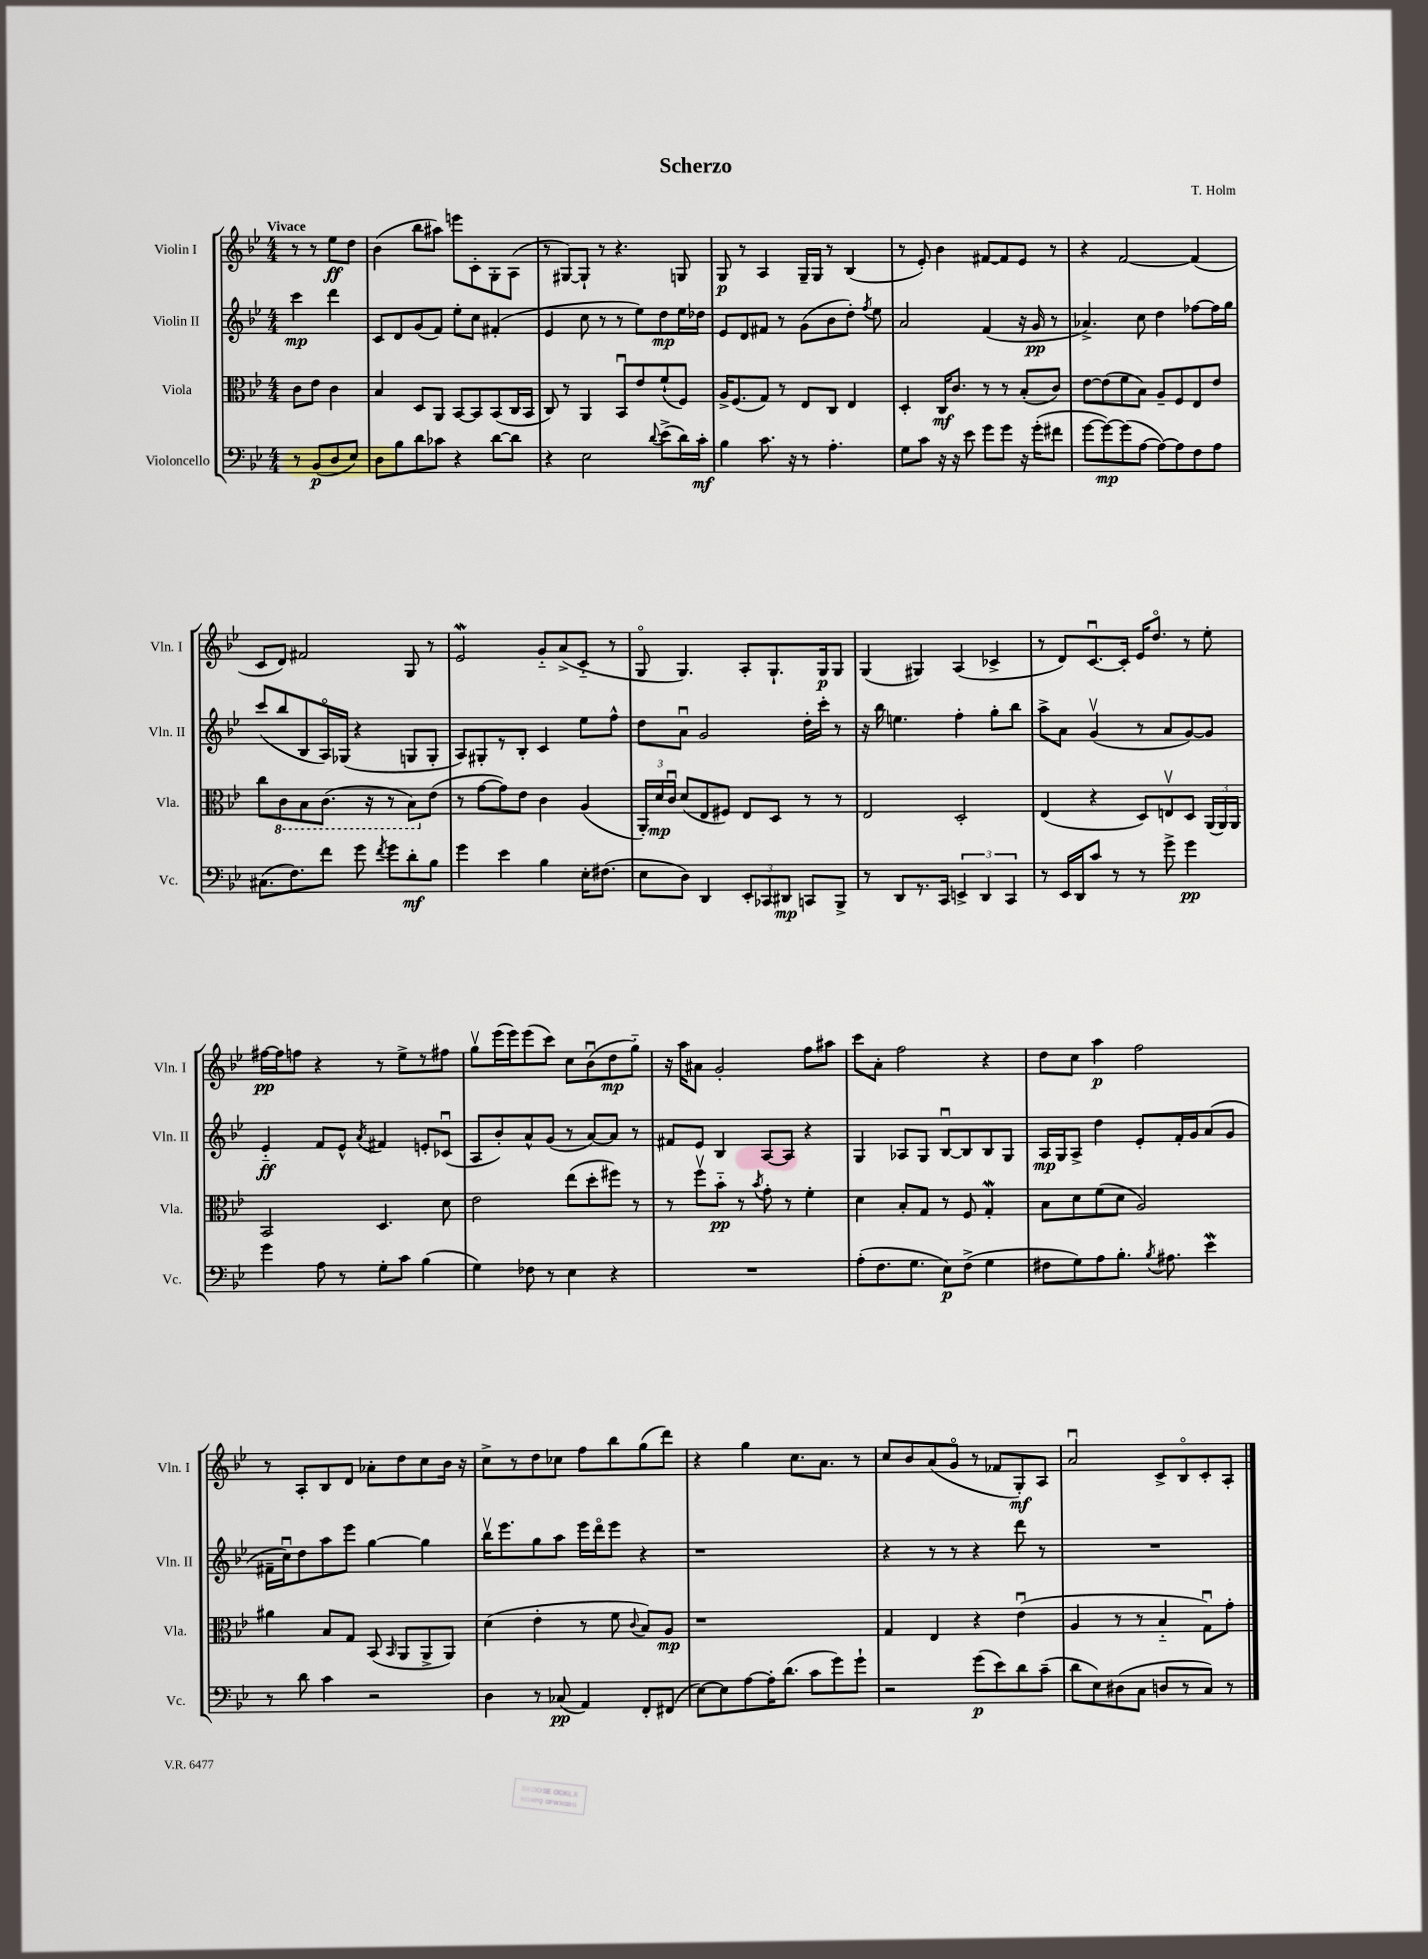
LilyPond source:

\header { title = "Scherzo" composer = "T. Holm" }
<<
\new StaffGroup <<
\new Staff = "s0" \with { instrumentName = "Violin I" shortInstrumentName = "Vln. I" } {
    \clef treble \key bes \major \numericTimeSignature \time 4/4 \partial 2 \tempo "Vivace"
    \autoBeamOff r8 r8 ees''8[\ff d''8] |
    bes'4( bes''8[ ais''8]) e'''8[ c'8-. g8-. a8]( |
    r8 gis8[~) gis8]-! r8 r4. g8 |
    g8\p r8 a4 g16[-- g16] r8 bes4( |
    r8 ees'8-.) bes'4 fis'8[~ fis'8 ees'8] r8 |
    r4 f'2~ f'4( |
    c'8[ d'8]) fis'2 g8 r8 |
    ees'2\mordent g'8[-_ a'8->( c'8]-_ r8 |
    g8\flageolet g4.) a8[-. g8.-! g16\p g8] |
    g4( gis4) a4( ces'4-> |
    r8 d'8[) c'8.~\downbow c'16]-. ees'16[ d''8.]\flageolet r8 ees''8-. |
    fis''16[~\pp fis''16 f''8] r4 r8 ees''8[-> r8 fis''8] |
    g''8[\upbow ees'''16( ees'''16) ees'''8( c'''8]) c''8[ bes'8\downbow( d''8\mp g''8]-_) |
    r16 a''16[ ais'8] g'2-. f''8[ ais''8] |
    c'''8[ a'8]-. f''2 r4 |
    d''8[ c''8] a''4\p f''2 |
    r8 a8[-. bes8 d'8] aes'8[-. d''8 c''8 bes'16] r16 |
    c''8[-> r8 d''8 ces''8] f''8[ bes''8 g''8( d'''8]) |
    r4 g''4 c''8.[ a'8.] r8 |
    c''8[ bes'8 a'8( g'8]\flageolet r8 fes'8[ g8-.\mf) a8] |
    a'2\downbow c'8[-> bes8\flageolet c'8-. a8]-. \bar "|." |
}
\new Staff = "s1" \with { instrumentName = "Violin II" shortInstrumentName = "Vln. II" } {
    \clef treble \key bes \major \numericTimeSignature \time 4/4 \partial 2
    \autoBeamOff c'''4\mp d'''4 |
    c'8[ d'8 g'8( f'8]) ees''8[-. c''8] fis'4-.( |
    ees'4 c''8 r8 r8 ees''8[) d''8\mp ees''16 des''16] |
    ees'8[ d'8 fis'8] r8 g'8[( bes'8 d''8]-.) \acciaccatura { f''8 } ees''8 |
    a'2 f'4( r16 g'16\pp r8 |
    aes'4.->) c''8 d''4 fes''8[~ fes''16 g''16] |
    c'''8[( bes''8 bes8 a16\flageolet) ges16]( r4 g8[ g8]-. |
    a8[) gis8-. r8 bes8]-. c'4 ees''8[ f''8]-^ |
    d''8[ a'8]\downbow g'2 d''16[-. c'''16]-. r8 |
    r16 bes''16 e''4. f''4-. g''8[-. bes''8] |
    a''8[-> a'8] g'4\upbow( r8 a'8[ g'8~) g'8] |
    ees'4-_\ff f'8[ ees'8]-^ \acciaccatura { a'8 } fis'4 e'8[-. ces'8]\downbow( |
    a8[ bes'8-.) a'8-^ g'8]( r8 a'8[~) a'8] r8 |
    fis'8[ ees'8] bes4 a8[~ a8] r4 |
    g4 aes8[ g8] bes8[~\downbow bes8 bes8 g8] |
    a16[\mp g16 a8]-> d''4 ees'8[-. f'16-. g'16 a'8( g'8] |
    fis'16[-- c''16\downbow) d''8 a''8 ees'''8] g''4~ g''4 |
    bes''16[\upbow ees'''8. g''8 a''8] ees'''16[ d'''16\flageolet ees'''8] r4 |
    r1 |
    r4 r8 r8 r4 d'''8 r8 |
    R1 \bar "|." |
}
\new Staff = "s2" \with { instrumentName = "Viola" shortInstrumentName = "Vla." } {
    \clef alto \key bes \major \numericTimeSignature \time 4/4 \partial 2
    \autoBeamOff c'8[ ees'8] c'4 |
    bes4 d8[ a,8] bes,8[~ bes,8 bes,8( c16 bes,16] |
    c8) r8 a,4 bes,8[\downbow ees'8 f'8-!( f8]) |
    a16[-> f8.( g8]) r8 ees8[ c8] ees4 |
    d4-. c16[\mf c'8.] r8 r8 bes8[-.( c'8]) |
    ees'8[~ ees'8( f'8 bes8]) a8[-- f8 ees8 ees'8] |
    c''8[ \ottava #-1 c8 bes,8 c8.]( r16 r8 bes,8[) \ottava #0 ees'8]( |
    r8 g'8[~ g'8) ees'8] c'4 a4( |
    \tuplet 3/2 { a,16[-.) d'16\mp c'16]\downbow } d'8[( ees8 fis8]) ees8[ d8] r8 r8 |
    ees2 d2-. |
    ees4( r4 d8[) e8\upbow d8] \tuplet 3/2 { a,16[( a,16) a,16] } |
    bes,2 d4. d'8 |
    ees'2 ees''8[( d''8-. fis''8]) r8 |
    r8 f''8[\upbow bes'8]-_\pp r8 \acciaccatura { bes'8 } g'8-. r8 f'4-. |
    d'4 bes8[-. g8] r8 f8 g4-.\mordent |
    bes8[ d'8 f'8( d'8] a2) |
    ais'4 bes8[ g8] bes,8( \grace { bes,16 } a,8[ a,8-> a,8]) |
    d'4( ees'4-. r8 f'8 \appoggiatura { c'8 } bes8[) a8]\mp |
    r1 |
    g4 ees4 r4 ees'4\downbow( |
    a4 r8 r8 bes4-_ g8[\downbow) g'8]-. \bar "|." |
}
\new Staff = "s3" \with { instrumentName = "Violoncello" shortInstrumentName = "Vc." } {
    \clef bass \key bes \major \numericTimeSignature \time 4/4 \partial 2
    \autoBeamOff r8 bes,8[\p( d8 ees8]) |
    d8[ bes8 d'8 ces'8] r4 d'8[~ d'8] |
    r4 ees2 \appoggiatura { d'8 } ees'8[->( d'16) c'16]-.\mf |
    bes4 c'8. r16 r8 a4.-. |
    g8[ c'8] r16 r16 ees'8 g'8[ g'8] r16 g'16[-.( fis'8] |
    g'8[~ g'8~\mp) g'8( a8]~ a8[~) a8 f8 a8] |
    cis8.[( f8.) f'8] g'8 \acciaccatura { f'8 } g'8[ d'8-.\mf bes8] |
    g'4 ees'4 bes4 ees16[-. fis8.]( |
    ees8[ d8]) d,4 \tuplet 3/2 { ees,8[-. ces,8 dis,8]\mp } c,8[ bes,,8]-> |
    r8 d,8[ r8. c,16] \tuplet 3/2 { e,4-> d,4 c,4 } |
    r8 ees,16[ d,16 c'8] r8 r8 g'8-> g'4\pp |
    g'4 a8 r8 g8[-. c'8] bes4( |
    g4) fes8 r8 ees4 r4 |
    R1 |
    a8[-.( f8. g8.] ees8[\p) f8]->( g4 |
    fis8[ g8) a8 bes8.]-. \acciaccatura { bes8 } ais8. ees'4\mordent |
    r8 d'8 c'4 r2 |
    d4 r8 ces8\pp( a,4) f,8[-. fis,8]( |
    ees8[~) ees8 a8~ a16-. d'8.]( c'8[ g'8) g'8]-! |
    r2 g'8[\p( ees'8) d'8 c'8]--( |
    d'8[ ees8) dis8( c8] d8[ r8 c8]) r8 \bar "|." |
}
>>
>>
\layout { \context { \Score \remove "Bar_number_engraver" } }
